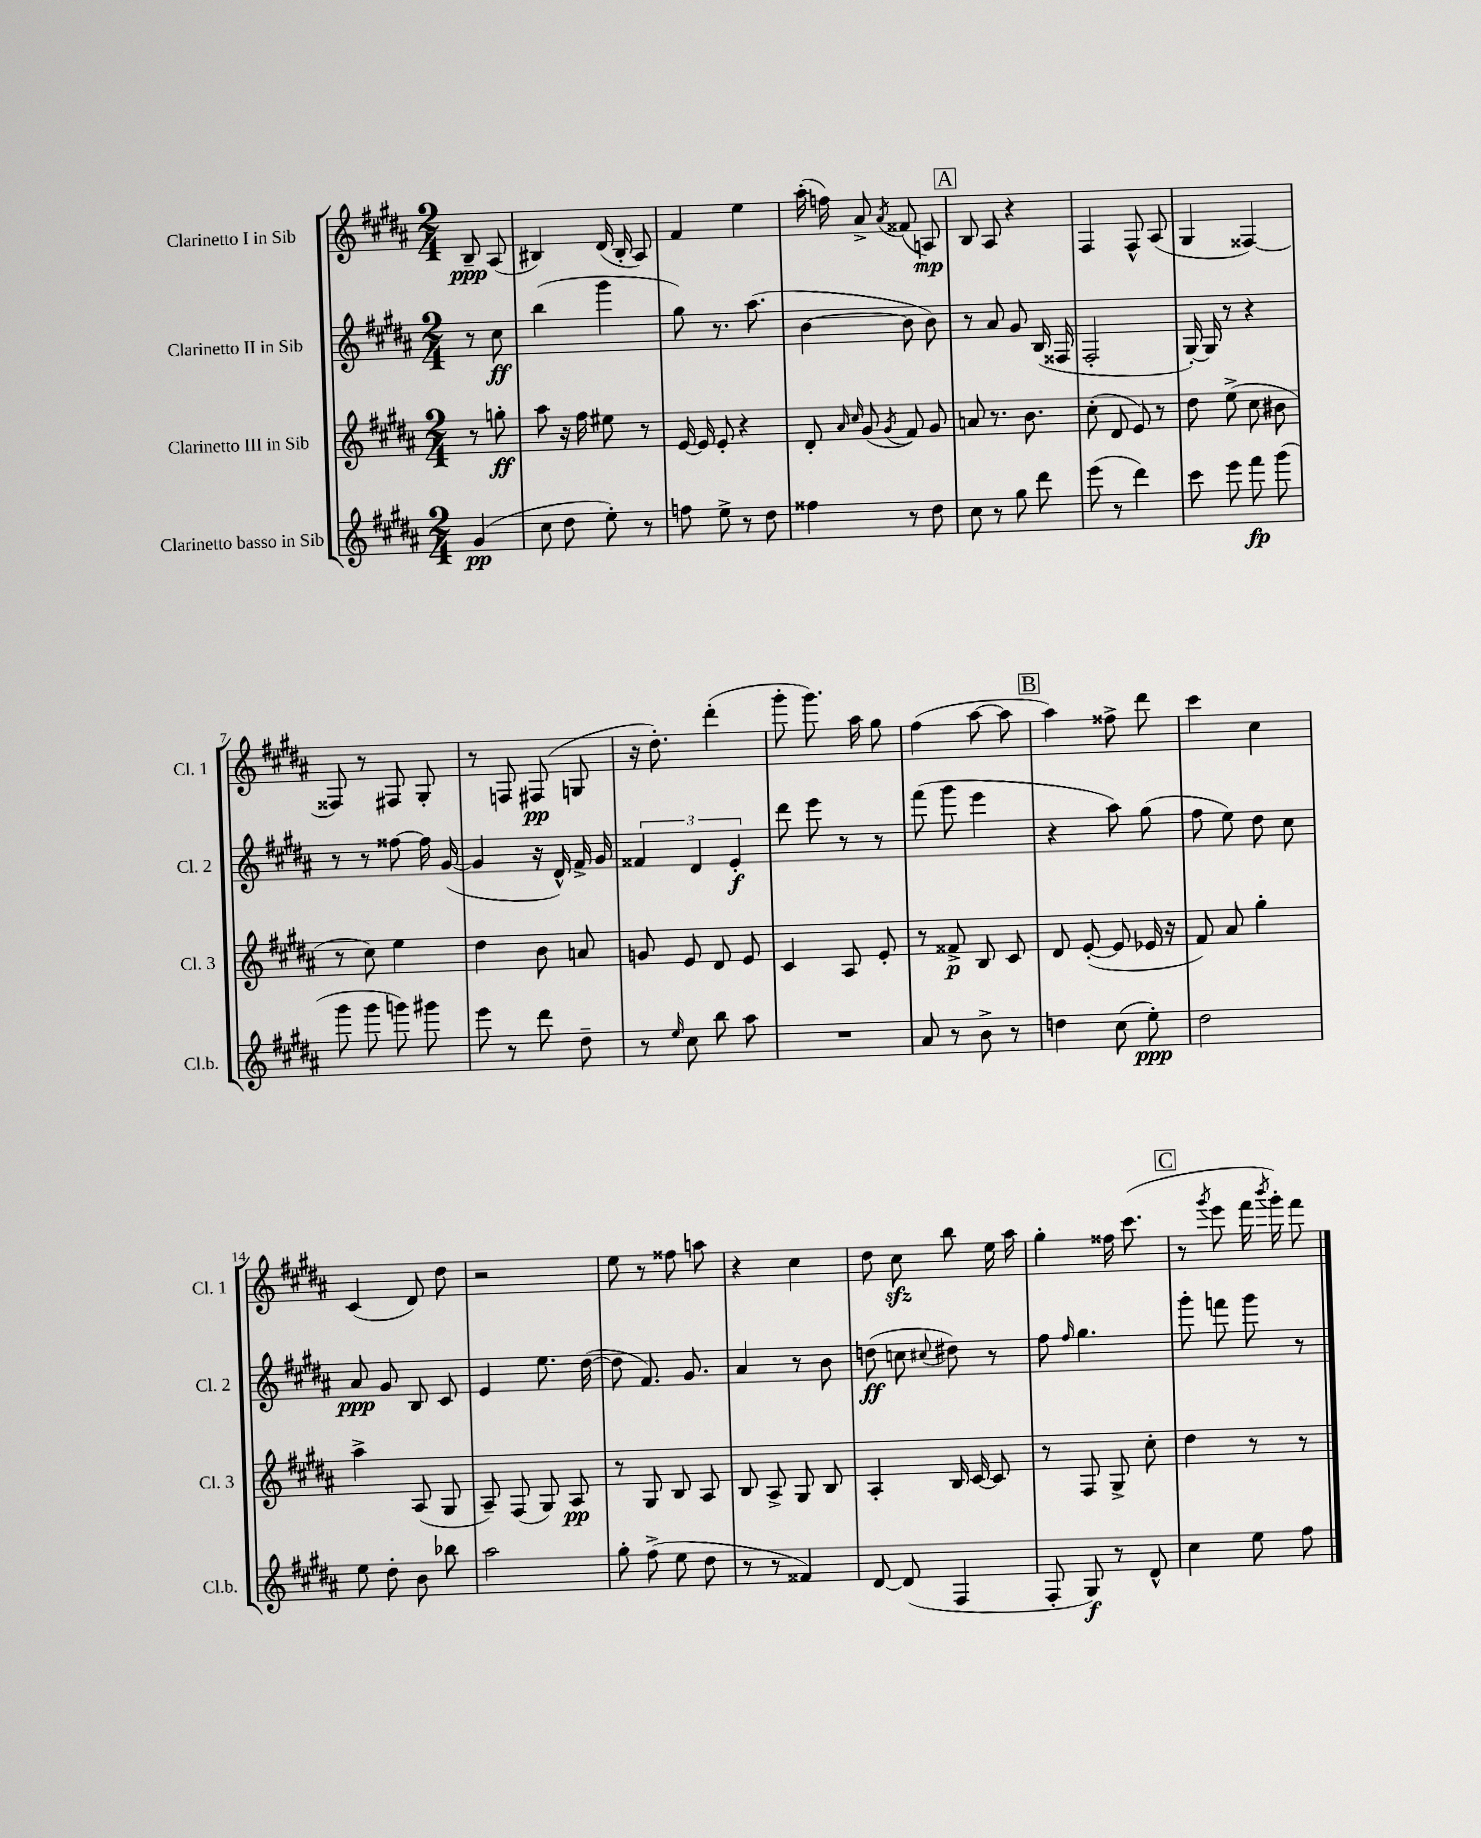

**kern	**dynam	**kern	**dynam	**kern	**dynam	**kern	**dynam
*part4	*part4	*part3	*part3	*part2	*part2	*part1	*part1
*staff4	*staff4	*staff3	*staff3	*staff2	*staff2	*staff1	*staff1
*I"Clarinetto basso in Sib	*	*I"Clarinetto III in Sib	*	*I"Clarinetto II in Sib	*	*I"Clarinetto I in Sib	*
*I'Cl.b.	*	*I'Cl. 3	*	*I'Cl. 2	*	*I'Cl. 1	*
*clefG2	*	*clefG2	*	*clefG2	*	*clefG2	*
*k[f#c#g#d#a#]	*	*k[f#c#g#d#a#]	*	*k[f#c#g#d#a#]	*	*k[f#c#g#d#a#]	*
*M2/4	*	*M2/4	*	*M2/4	*	*M2/4	*
=	=	=	=	=	=	=	=
(4g#/	pp	8r	.	8r	.	8B~/	ppp
.	.	8ggn'\	ff	8cc#\	ff	(8A#/	.
=1	=1	=1	=1	=1	=1	=1	=1
8cc#\	.	8aa#\	.	(4bb\	.	4B#X/)	.
8dd#\	.	16r	.	.	.	.	.
.	.	16ff#\	.	.	.	.	.
8ee'\)	.	8ee#X\	.	4ggg#\	.	(16d#/	.
.	.	.	.	.	.	16B#'/	.
8r	.	8r	.	.	.	8A#/)	.
=2	=2	=2	=2	=2	=2	=2	=2
8ffn\	.	[16e/	.	8gg#\)	.	4f#/	.
.	.	16e/]	.	.	.	.	.
8ee^\	.	8e'/	.	8.r	.	.	.
8r	.	4r	.	.	.	4ee\	.
.	.	.	.	(8.aa#\	.	.	.
8dd#\	.	.	.	.	.	.	.
=3	=3	=3	=3	=3	=3	=3	=3
4ff##X\	.	8d#'/	.	[4b\	.	(16aa#'\	.
.	.	.	.	.	.	16ffn\)	.
.	.	16qqa#/	.	.	.	.	.
.	.	16qqcc#/	.	.	.	.	.
.	.	(8g#/	.	.	.	8a#^/	.
.	.	8qg#/	.	.	.	8qa#/	.
8r	.	8f#/)	.	8b\]	.	(8f##X/	.
8dd#\	.	8g#/	.	8b\)	.	8An/)	mp
!!LO:REH:place=s1:t=A
=4	=4	=4	=4	=4	=4	=4	=4
8cc#\	.	8an/	.	8r	.	8B/	.
8r	.	8.r	.	8a#/	.	8A#/	.
8gg#\	.	.	.	8g#/	.	4r	.
.	.	8.b\	.	.	.	.	.
8ddd#\	.	.	.	(16B/	.	.	.
.	.	.	.	16F##X/	.	.	.
=5	=5	=5	=5	=5	=5	=5	=5
(8eee\	.	(8cc#'\	.	2F#'/	.	4F#/	.
8r	.	8d#/	.	.	.	.	.
4ddd#\)	.	8e/)	.	.	.	8F#^^/	.
.	.	8r	.	.	.	(8A#/	.
=6	=6	=6	=6	=6	=6	=6	=6
8ccc#\	.	8dd#\	.	[16G#'/)	.	4G#/	.
.	.	.	.	16G#/]	.	.	.
8eee\	.	(8ee^\	.	8r	.	.	.
8fff#\	fp	8cc#\	.	4r	.	[4F##X/)	.
(8ggg#\	.	8b#X\	.	.	.	.	.
!!LO:LB:g=z
=7	=7	=7	=7	=7	=7	=7	=7
8ggg#\	.	8r	.	8r	.	8F##X/]	.
8ggg#\	.	8cc#\)	.	8r	.	8r	.
8gggn\)	.	4ee\	.	[8ff##X\	.	8F#X/	.
8ggg#X\	.	.	.	16ff##\]	.	8G#'/	.
.	.	.	.	([16g#/	.	.	.
=8	=8	=8	=8	=8	=8	=8	=8
8eee\	.	4dd#\	.	4g#/]	.	8r	.
8r	.	.	.	.	.	8Fn/	.
8ddd#\	.	8b\	.	16r	.	(8F#X/	pp
.	.	.	.	16d#^^/)	.	.	.
8dd#~\	.	8an/	.	16f#^/	.	8Gn/	.
.	.	.	.	16g#/	.	.	.
=9	=9	=9	=9	=9	=9	=9	=9
8r	.	8gn/	.	6f##X/	.	16r	.
.	.	.	.	.	.	8.dd#'\)	.
16qqee/	.	.	.	.	.	.	.
8cc#\	.	8e/	.	.	.	.	.
.	.	.	.	6d#/	.	.	.
8bb\	.	8d#/	.	.	.	(4ddd#'\	.
.	.	.	.	6e'/	f	.	.
8aa#\	.	8e/	.	.	.	.	.
=10	=10	=10	=10	=10	=10	=10	=10
2r	.	4c#/	.	8ddd#\	.	8ggg#'\	.
.	.	.	.	8eee\	.	8.ggg#\)	.
.	.	8A#/	.	8r	.	.	.
.	.	.	.	.	.	16aa#\	.
.	.	8e'/	.	8r	.	8gg#\	.
=11	=11	=11	=11	=11	=11	=11	=11
8a#/	.	8r	.	(8fff#\	.	(4ff#\	.
8r	.	8f##X^/	p	8ggg#\	.	.	.
8b^\	.	8B/	.	4eee\	.	[8aa#\	.
8r	.	8c#/	.	.	.	8aa#\]	.
!!LO:REH:place=s1:t=B
=12	=12	=12	=12	=12	=12	=12	=12
4ddn\	.	8d#/	.	4r	.	4aa#\)	.
.	.	([8e'/	.	.	.	.	.
(8cc#\	.	8e/]	.	8aa#\)	.	8ff##X^\	.
8ee'\)	ppp	16e-X/	.	(8gg#\	.	8ddd#\	.
.	.	16r	.	.	.	.	.
=13	=13	=13	=13	=13	=13	=13	=13
2dd#\	.	8f#/)	.	8ff#\	.	4ccc#\	.
.	.	8a#/	.	8ee\)	.	.	.
.	.	4gg#'\	.	8dd#\	.	4cc#\	.
.	.	.	.	8cc#\	.	.	.
!!LO:LB:g=z
=14	=14	=14	=14	=14	=14	=14	=14
8ee\	.	4aa#^\	.	8a#/	ppp	(4c#/	.
8dd#'\	.	.	.	8g#/	.	.	.
8b\	.	(8A#/	.	8B/	.	8d#/)	.
8bb-X\	.	8G#/	.	8c#/	.	8dd#\	.
=15	=15	=15	=15	=15	=15	=15	=15
2aa#\	.	8A#~/)	.	4e/	.	2r	.
.	.	(8F#/	.	.	.	.	.
.	.	8G#/)	.	8.ee\	.	.	.
.	.	8A#/	pp	.	.	.	.
.	.	.	.	([16dd#\	.	.	.
=16	=16	=16	=16	=16	=16	=16	=16
8gg#'\	.	8r	.	8dd#\]	.	8ee\	.
(8ff#^\	.	8G#/	.	8.f#/)	.	8r	.
8ee\	.	8B/	.	.	.	8ff##X\	.
.	.	.	.	8.g#/	.	.	.
8dd#\	.	8A#/	.	.	.	8aan\	.
=17	=17	=17	=17	=17	=17	=17	=17
8r	.	8B/	.	4a#/	.	4r	.
8r	.	8A#^/	.	.	.	.	.
4f##X/)	.	8G#/	.	8r	.	4cc#\	.
.	.	8B/	.	8b\	.	.	.
=18	=18	=18	=18	=18	=18	=18	=18
[8d#/	.	4A#'/	.	(8ddn\	ff	8dd#\	.
(8d#/]	.	.	.	8ccn\	.	8cc#zz\	.
.	.	.	.	8qqcc#X/	.	.	.
4F#/	.	16B/	.	8dd#X\)	.	8bb\	.
.	.	[16c#/	.	.	.	.	.
.	.	8c#/]	.	8r	.	16ee\	.
.	.	.	.	.	.	16aa#\	.
=19	=19	=19	=19	=19	=19	=19	=19
8F#'/	.	8r	.	8ff#\	.	4gg#'\	.
.	.	.	.	16qqff#/	.	.	.
8G#/)	f	8F#/	.	4.gg#\	.	.	.
8r	.	8G#^/	.	.	.	16ff##X\	.
.	.	.	.	.	.	(8.ccc#\	.
8d#^^/	.	8cc#'\	.	.	.	.	.
!!LO:REH:place=s1:t=C
=20	=20	=20	=20	=20	=20	=20	=20
4cc#\	.	4dd#\	.	8ggg#'\	.	8r	.
.	.	.	.	.	.	8qggg#/	.
.	.	.	.	8fffn\	.	8eee\	.
8ee\	.	8r	.	8ggg#\	.	16fff#\	.
.	.	.	.	.	.	8qbbb/	.
.	.	.	.	.	.	16ggg#'\)	.
8ff#\	.	8r	.	8r	.	8fff#\	.
==	==	==	==	==	==	==	==
*-	*-	*-	*-	*-	*-	*-	*-
